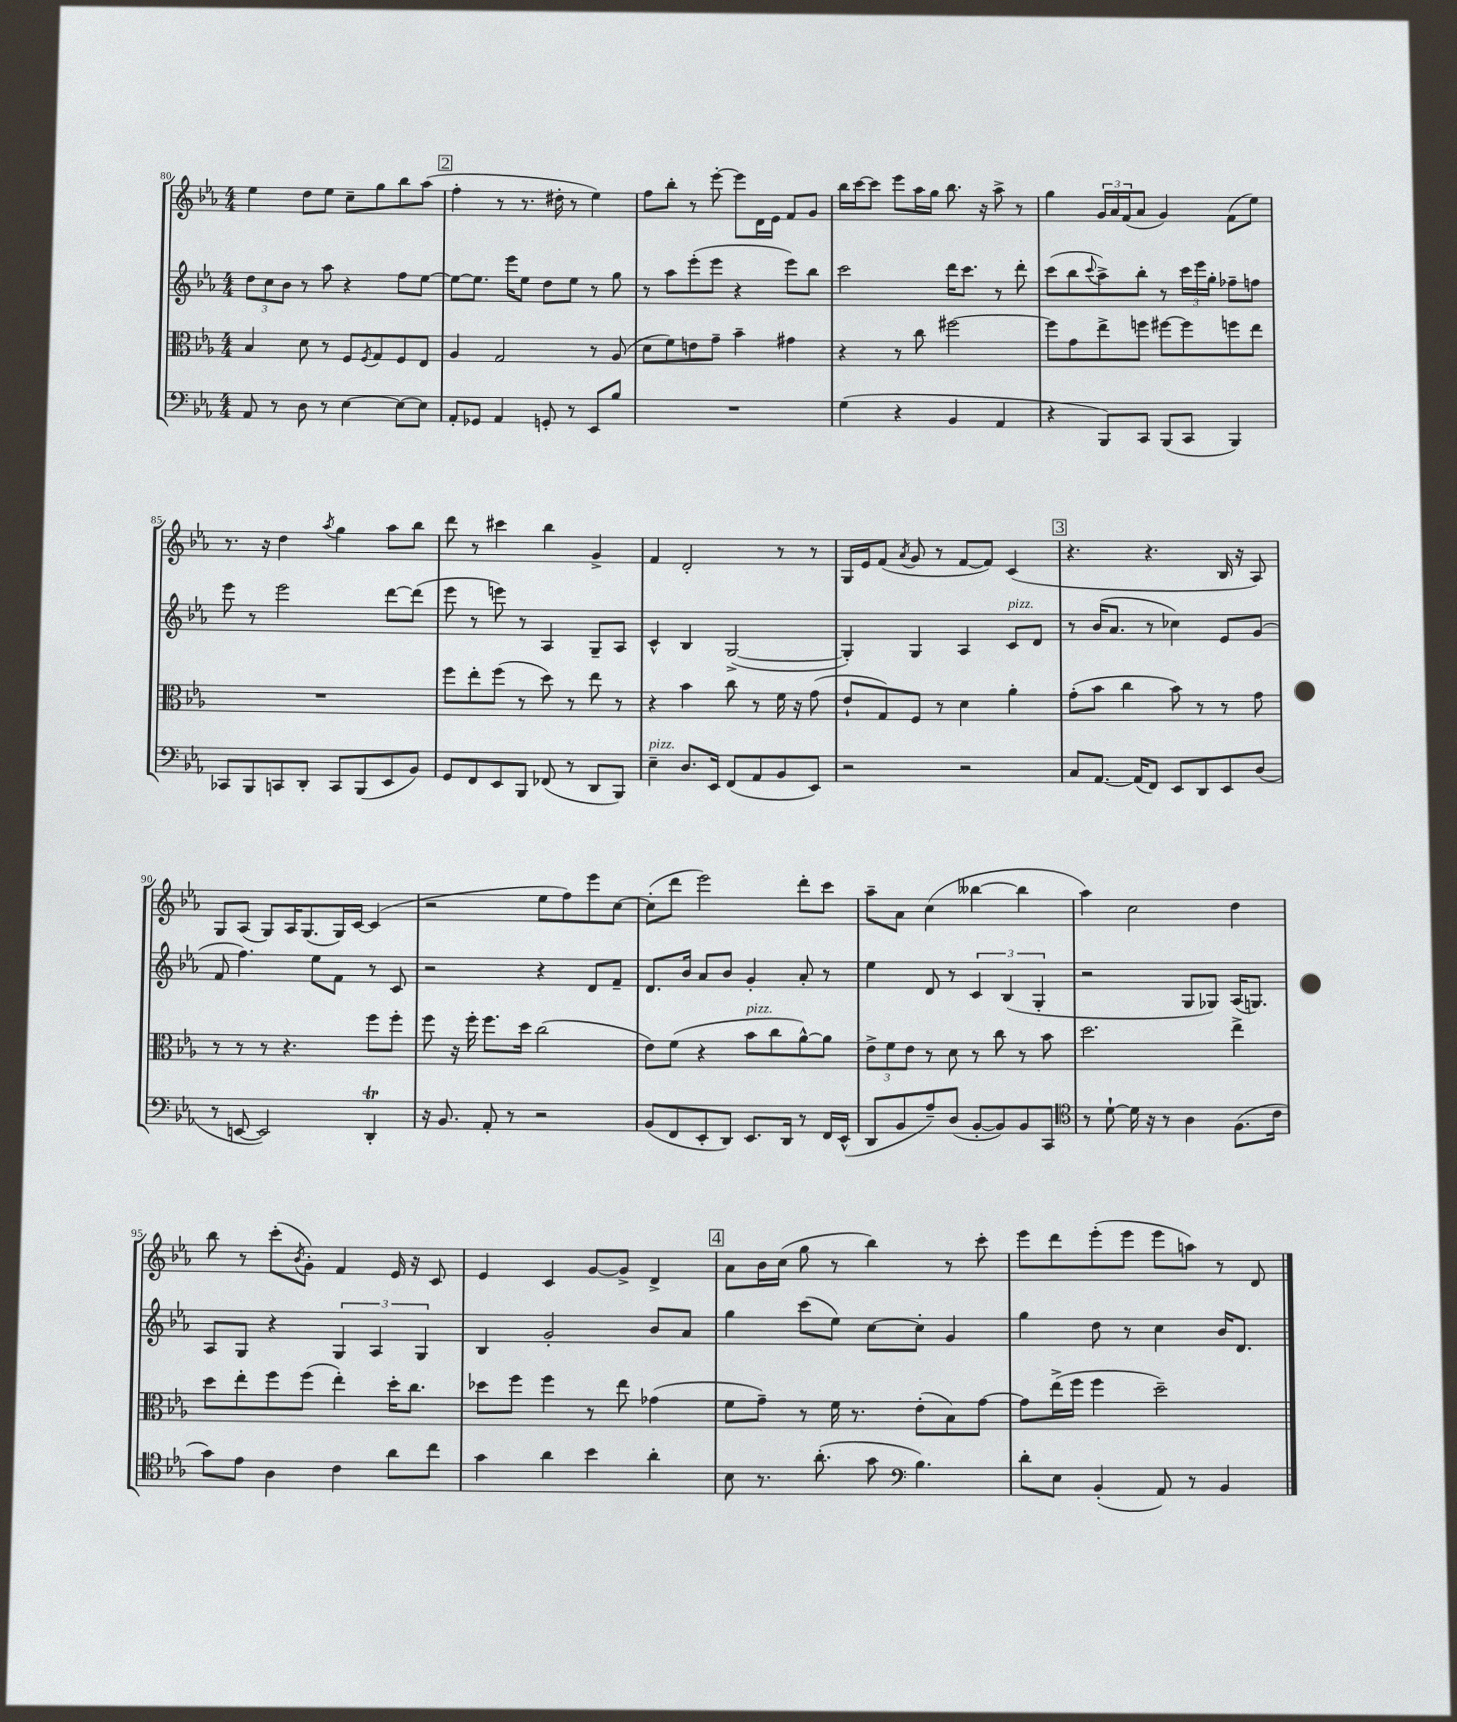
<<
\new StaffGroup <<
\new Staff = "s0" {
    \clef treble \key ees \major \numericTimeSignature \time 4/4
    ees''4 d''8 ees''8 c''8-- g''8 bes''8 aes''8( |
    \mark \markup { \box "2" } f''4-. r8 r8. dis''16-. r8 ees''4) |
    f''8 bes''8-. r8 ees'''8~-. ees'''8 d'16 ees'16 f'8 g'8 |
    bes''16 c'''16~ c'''8 ees'''8 aes''16 g''16 bes''8. r16 aes''8-> r8 |
    g''4 \tuplet 3/2 { g'16 aes'16 f'16( } aes'8 g'4) f'8( ees''8) |
    r8. r16 d''4 \acciaccatura { aes''8 } g''4 aes''8 bes''8 |
    d'''8 r8 cis'''4 bes''4 g'4-> |
    f'4 d'2-. r8 r8 |
    g16 ees'16 f'8( \acciaccatura { aes'8 } g'8 r8 f'8~ f'8) c'4( |
    \mark \markup { \box "3" } r4. r4. bes16 r16 aes8) |
    g8 aes8( g8) aes16 g8.( g16) c'16~ c'4( |
    r2 ees''8 f''8) ees'''8 c''8~ |
    c''8-.( d'''8 ees'''2) d'''8-. c'''8 |
    aes''8-- aes'8 c''4( beses''4~ beses''4 |
    aes''4) c''2 d''4 |
    bes''8 r8 c'''8-.( \acciaccatura { bes'8 } g'8-.) f'4 ees'16 r16 c'8 |
    ees'4 c'4 g'8~ g'8-> d'4-> |
    \mark \markup { \box "4" } aes'8 bes'16 c''16( g''8 r8 bes''4) r8 c'''8-. |
    ees'''8 d'''8 ees'''8-.( ees'''8 ees'''8 a''8) r8 d'8 \bar "|." |
}
\new Staff = "s1" {
    \clef treble \key ees \major \numericTimeSignature \time 4/4
    \tuplet 3/2 { d''8 c''8 bes'8 } r8 aes''8 r4 f''8 ees''8~ |
    \mark \markup { \box "2" } ees''8~ ees''8. ees'''16 ees''8 d''8 ees''8 r8 g''8 |
    r8 aes''8 ees'''8-.( ees'''8 r4 ees'''8) bes''8 |
    c'''2 d'''16 c'''8. r8 d'''8-. |
    c'''8( bes''8 \appoggiatura { c'''8 } aes''8->) bes''8-. r8 \tuplet 3/2 { c'''16 ees'''16 g''16-. } fes''8-- f''8 |
    ees'''8 r8 ees'''2 d'''8~ d'''8( |
    ees'''8 r8 e'''8) r8 aes4 g8-- aes8 |
    c'4-^ bes4 g2~->( |
    g4-.) g4 aes4 c'8^\markup { \italic "pizz." } d'8 |
    \mark \markup { \box "3" } r8 bes'16( aes'8. r8 ces''4) ees'8 g'8( |
    f'8 f''4.) ees''8 f'8 r8 c'8 |
    r2 r4 d'8 f'8-- |
    d'8. bes'16 aes'8 bes'8 g'4-. aes'8-. r8 |
    ees''4 d'8 r8 \tuplet 3/2 { c'4 bes4( g4-. } |
    r2 g8 ges8) aes16( g8.) |
    aes8 g8 r4 \tuplet 3/2 { g4 aes4 g4 } |
    bes4 g'2-. bes'8 aes'8 |
    \mark \markup { \box "4" } g''4 c'''8( ees''8) c''8~ c''8-. g'4 |
    g''4 d''8 r8 c''4 bes'16 d'8. \bar "|." |
}
\new Staff = "s2" {
    \clef alto \key ees \major \numericTimeSignature \time 4/4
    bes4 d'8 r8 f8 \acciaccatura { f8 } g8 f8 ees8 |
    \mark \markup { \box "2" } aes4 g2 r8 aes8( |
    d'8 f'8) e'8 g'8-- bes'4-- gis'4 |
    r4 r8 c''8 fis''2~ |
    fis''8 g'8 ees''8-> f''8 fis''8~ fis''8 f''8 ees''8 |
    R1 |
    f''8 ees''8-. f''8( r8 d''8) r8 ees''8 r8 |
    r4 bes'4 c''8 r8 f'16 r16 g'8( |
    ees'8-! g8) f8 r8 d'4 aes'4-. |
    \mark \markup { \box "3" } g'8-.( bes'8 c''4 bes'8) r8 r8 g'8 |
    r8 r8 r8 r4. f''8 f''8-. |
    f''8 r16 f''16-. f''8. d''16 c''2( |
    ees'8) f'8( r4 bes'8^\markup { \italic "pizz." } c''8 aes'8~-^) aes'8 |
    \tuplet 3/2 { ees'8-> f'8 ees'8 } r8 d'8 r8 c''8 r8 bes'8 |
    d''2. ees''4-> |
    d''8 ees''8-. f''8 f''8( ees''4-.) d''16-. c''8. |
    des''8 f''8 f''4 r8 ees''8 ges'4( |
    \mark \markup { \box "4" } f'8 g'8--) r8 f'16 r8. ees'8-.( bes8) g'8~ |
    g'8 ees''16->( f''16 f''4 d''2--) \bar "|." |
}
\new Staff = "s3" {
    \clef bass \key ees \major \numericTimeSignature \time 4/4
    aes,8 r8 d8 r8 ees4~ ees8~ ees8 |
    \mark \markup { \box "2" } aes,8-. ges,8 aes,4 g,8-. r8 ees,8 bes8 |
    R1 |
    g4( r4 bes,4 aes,4 |
    r4 bes,,8) c,8 bes,,8( c,8 bes,,4) |
    ces,8 bes,,8 c,8 d,8-. c,8 bes,,8( ees,8 bes,8) |
    g,8 f,8 ees,8 bes,,8 fes,8( r8 d,8 bes,,8) |
    ees4--^\markup { \italic "pizz." } d8. ees,16 f,8( aes,8 bes,8 ees,8) |
    r2 r2 |
    \mark \markup { \box "3" } c8 aes,8.~ aes,16( f,8) ees,8 d,8 ees,8 d8( |
    r8 e,8~ e,2) d,4-.\trill |
    r16 bes,8. aes,8-. r8 r2 |
    bes,8( f,8 ees,8-. d,8) ees,8. d,16 r8 f,16 ees,16-^( |
    d,8 bes,8 aes8--) d8( bes,8~-. bes,8) bes,8 c,8 |
    \clef tenor r8 d'8~-! d'16 r16 r8 aes4 f8.( c'16 |
    g'8) ees'8 aes4 c'4 aes'8 c''8 |
    g'4 aes'4 bes'4 aes'4-. |
    \mark \markup { \box "4" } bes8 r8. aes'8.-.( g'8 \clef bass bes4.) |
    d'8-. ees8 bes,4-.( aes,8) r8 bes,4 \bar "|." |
}
>>
>>
\layout { \context { \Score currentBarNumber = #80 } }
